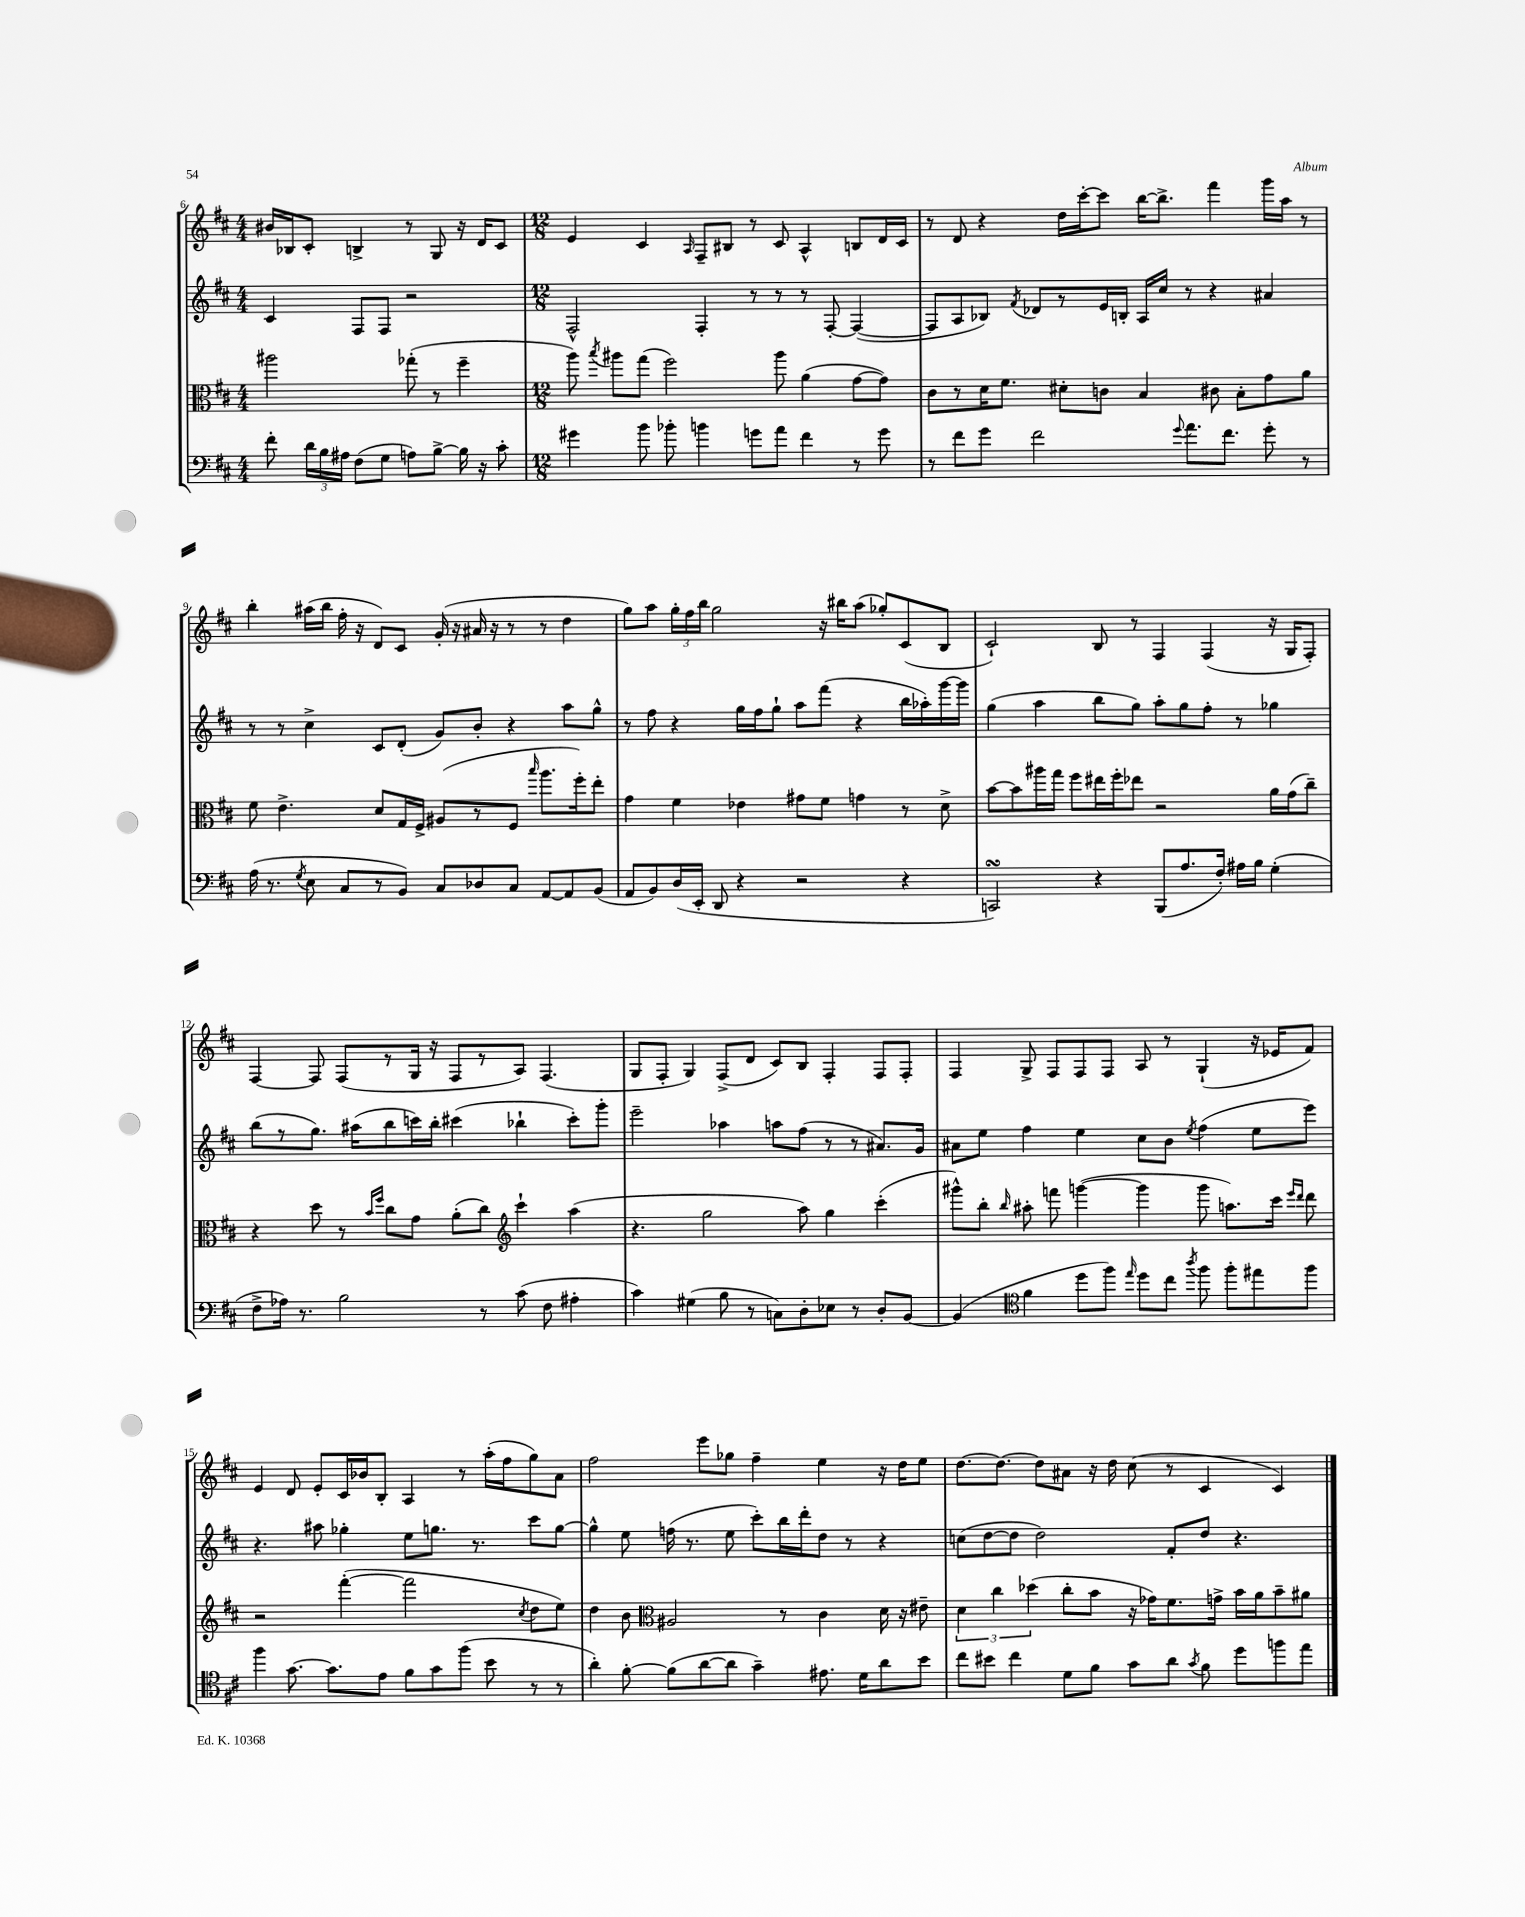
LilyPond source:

<<
\new StaffGroup <<
\new Staff = "s0" {
    \clef treble \key d \major \numericTimeSignature \time 4/4
    \autoBeamOff bis'16[ bes16 cis'8]-. b4-> r8 g8 r16 d'16[ cis'8] |
    \numericTimeSignature \time 12/8 e'4 cis'4 \grace { a16 } fis8[-- bis8] r8 cis'8 a4-^ b8[ d'16 cis'16] |
    r8 d'8 r4 d''16[ cis'''16~-. cis'''8] b''16[~ b''8.]-> fis'''4 g'''16[ a''16] r8 |
    b''4-. ais''16[( b''16] fis''16-. r16 d'8[) cis'8] g'16-.( r16 ais'16 r16 r8 r8 d''4 |
    g''8[) a''8] \tuplet 3/2 { g''16[-. fis''16 b''16] } g''2 r16 bis''16[ a''8]( ges''8[-.) cis'8( b8] |
    cis'2-!) b8 r8 fis4 fis4( r16 g16[ fis8]-.) |
    fis4~ fis8 fis8[( r8 g16] r16 fis8[ r8 a8]) fis4.( |
    g8[ fis8]-. g4) fis8[->( d'8] cis'8[) b8] fis4-. fis8[ fis8]-. |
    fis4 g8-> fis8[ fis8 fis8] a8 r8 g4-!( r16 ees'16[ fis'8]) |
    e'4 d'8 e'8[-. cis'16 bes'16 b8]-. a4 r8 a''16[-.( fis''16 g''8) a'8] |
    fis''2 e'''8[ ges''8] fis''4-- e''4 r16 d''16[ e''8] |
    d''8.[~ d''8.]~ d''8[ ais'8] r16 d''16 cis''8( r8 cis'4 cis'4) \bar "|." |
}
\new Staff = "s1" {
    \clef treble \key d \major \numericTimeSignature \time 4/4
    \autoBeamOff cis'4 fis8[ fis8] r2 |
    \numericTimeSignature \time 12/8 fis2-^ fis4-. r8 r8 r8 fis8~-. fis4~( |
    fis8[ a8 bes8]) \acciaccatura { fis'8 } des'8[ r8 e'16 b16]-. a16[ cis''16] r8 r4 ais'4 |
    r8 r8 cis''4-> cis'8[ d'8]-.( g'8[) b'8]-. r4 a''8[ g''8]-^ |
    r8 fis''8 r4 g''16[ fis''16 g''8]-! a''8[ fis'''8]( r4 b''16[ aes''16-.) g'''16~ g'''16] |
    g''4( a''4 b''8[ g''8]) a''8[-. g''8 fis''8]-. r8 ges''4 |
    b''8[( r8 g''8.]) ais''16[( b''8 c'''16) b''16]-. cis'''4( bes''4-! cis'''8[-.) g'''8]-. |
    e'''2-- aes''4 a''8[ fis''8]( r8 r8 ais'8.[) g'16] |
    ais'8[ e''8] fis''4 e''4 cis''8[ b'8] \acciaccatura { e''8 } fis''4( e''8[ e'''8]) |
    r4. ais''8 ges''4-. e''8[ g''8.] r8. cis'''8[ g''8]~ |
    g''4-^ e''8 f''16( r8. e''8 cis'''8[-.) b''16 d'''16-. d''8] r8 r4 |
    c''8[( d''8~ d''8] d''2) fis'8[-. d''8] r4. \bar "|." |
}
\new Staff = "s2" {
    \clef alto \key d \major \numericTimeSignature \time 4/4
    \autoBeamOff ais''2 ges''8-.( r8 fis''4-- |
    \numericTimeSignature \time 12/8 a''8) \acciaccatura { b''8 } ais''8[ g''8]( fis''2) ais''8 a'4( g'8[~ g'8]) |
    cis'8[ r8 d'16 fis'8.] dis'8[-. c'8] b4 cis'8 b8[-. g'8 a'8] |
    fis'8 e'4.-> d'8[ g16 fis16]-> ais8[( r8 fis8] \grace { b''16 } a''8.[ fis''16-.) e''8]-. |
    g'4 fis'4 ees'4 gis'8[ fis'8] g'4 r8 d'8-> |
    b'8[~ b'8 ais''16 g''16] fis''8[ eis''16 fis''16-. ees''8] r2 a'16[ g'16( cis''8]--) |
    r4 d''8 r8 \grace { b'16[ fis''16] } cis''8[ g'8] a'8[-.( cis''8]) \clef treble cis'''4-! a''4( |
    r4. g''2 a''8) g''4 cis'''4-.( |
    gis'''8[-^) b''8]-. \grace { b''16 } ais''8-. f'''8 g'''4~( g'''4 g'''8 a''8.[) cis'''16] \grace { e'''16[ d'''16] } d'''8 |
    r2 fis'''4~-.( fis'''2 \acciaccatura { cis''8 } d''8[ e''8]) |
    d''4 b'8 \clef alto ais2 r8 cis'4 d'16 r16 eis'8-- |
    \tuplet 3/2 { d'4 cis''4 des''4( } cis''8[-. b'8] r16 ges'16[) fis'8. g'16]-> b'16[ a'16 b'8-- ais'8] \bar "|." |
}
\new Staff = "s3" {
    \clef bass \key d \major \numericTimeSignature \time 4/4
    \autoBeamOff fis'8-. \tuplet 3/2 { d'16[ b16 ais16] } fis8[( g8] a8[) b8]~-> b16 r16 cis'8-. |
    \numericTimeSignature \time 12/8 gis'4 b'8 bes'8-. b'4 g'8[ a'8] fis'4 r8 g'8 |
    r8 fis'8[ g'8] fis'2 \appoggiatura { g'8 } a'8.[ fis'8.] g'8-. r8 |
    a16( r8. \acciaccatura { g8 } e8 cis8[ r8 b,8]) cis8[ des8 cis8] a,8[~ a,8 b,8]( |
    a,8[ b,8) d16( e,16]-. d,8 r4 r2 r4 |
    c,2\turn) r4 b,,8[( a8. fis16]-.) ais16[ b16] g4-.( |
    fis8[-> aes16]) r8. b2 r8 cis'8( fis8 ais4-. |
    cis'4) gis4( b8 r8 c8[) d8-. ees8] r8 d8[-. b,8]~ |
    b,4( \clef tenor fis'4 d''8[ fis''8]) \grace { e''16 } d''8[ cis''8] \acciaccatura { a''8 } fis''8 fis''8[-. eis''8 fis''8] |
    fis''4 g'8.~ g'8.[ e'8] fis'8[ g'8 fis''8]( b'8 r8 r8 |
    a'4-.) fis'8~-. fis'8[( a'8~ a'8] g'4--) eis'8. d'16[ a'8 b'8] |
    cis''8[ bis'8] cis''4 d'8[ fis'8] g'8[ a'8] \acciaccatura { g'8 } fis'8 d''8[ f''8 e''8] \bar "|." |
}
>>
>>
\layout { \context { \Score currentBarNumber = #6 } }
